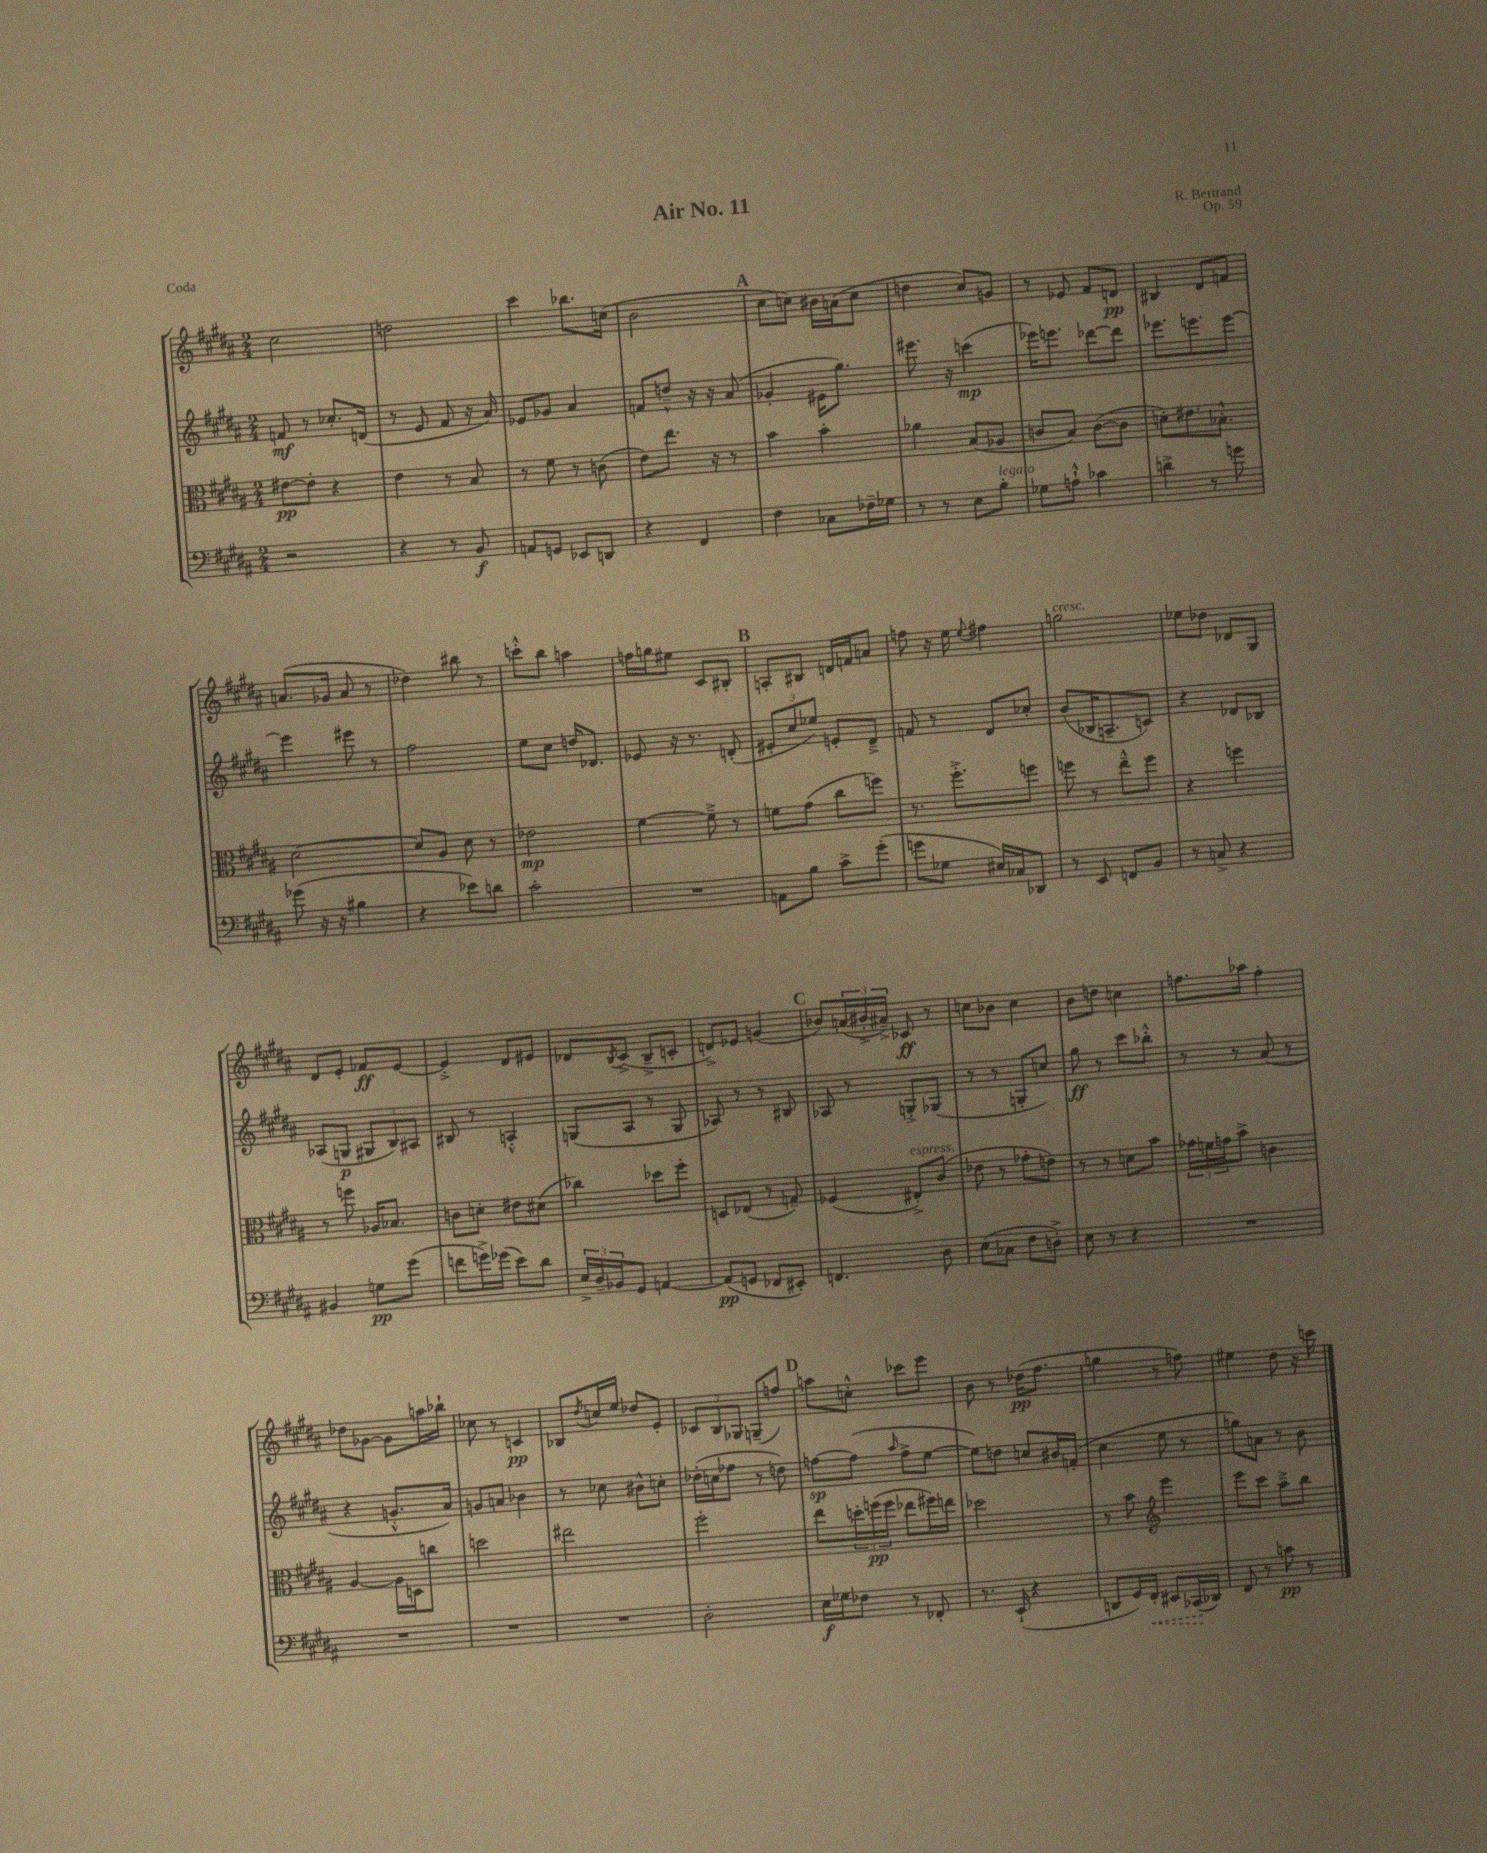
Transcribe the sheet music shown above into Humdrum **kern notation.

**kern	**dynam	**kern	**dynam	**kern	**dynam	**kern	**dynam
*part4	*part4	*part3	*part3	*part2	*part2	*part1	*part1
*staff4	*staff4	*staff3	*staff3	*staff2	*staff2	*staff1	*staff1
*clefF4	*	*clefC3	*	*clefG2	*	*clefG2	*
*k[f#c#g#d#a#]	*	*k[f#c#g#d#a#]	*	*k[f#c#g#d#a#]	*	*k[f#c#g#d#a#]	*
*M2/4	*	*M2/4	*	*M2/4	*	*M2/4	*
=1	=1	=1	=1	=1	=1	=1	=1
2r	.	[8e#X\L	pp	8fn/	mf	2cc#\	.
.	.	8e#'\J]	.	8r	.	.	.
.	.	4r	.	8.cc-X'/L	.	.	.
.	.	.	.	(16dn/Jk	.	.	.
=2	=2	=2	=2	=2	=2	=2	=2
4r	.	4e\	.	8r	.	2ddn\	.
.	.	.	.	8e/	.	.	.
8r	.	8r	.	8f#/	.	.	.
8BB/	f	8B/	.	16r	.	.	.
.	.	.	.	16a#/)	.	.	.
=3	=3	=3	=3	=3	=3	=3	=3
8AAn/L	.	8r	.	8e-X/L	.	4ccc#\	.
8GGn/J	.	8f#\	.	8g-X/J	.	.	.
8EE-X/L	.	8r	.	4a#/	.	8.bb-X\L	.
8DDn/J	.	(8cn\	.	.	.	.	.
.	.	.	.	.	.	(16ccn\Jk	.
=4	=4	=4	=4	=4	=4	=4	=4
4r	.	8e\L)	.	8fn/L	.	2b\	.
.	.	8.ee\J	.	8ddn~^^/J	.	.	.
4FF#/	.	.	.	16r	.	.	.
.	.	16r	.	16r	.	.	.
.	.	8r	.	(8a#/	.	.	.
!!LO:REH:place=s1:t=A
=5	=5	=5	=5	=5	=5	=5	=5
4F#\	.	4b\	.	4g-X'/	.	8cc#\L	.
.	.	.	.	.	.	8ccn\J)	.
8C-X\L	.	4b'\	.	16e#X\KL	.	16b#X\LL	.
.	.	.	.	8.gg#\J)	.	(16an\J	.
16F-X~\L	.	.	.	.	.	8cc\J	.
16G-X\JJ	.	.	.	.	.	.	.
=6	=6	=6	=6	=6	=6	=6	=6
8r	.	4a-X\	.	8.eee#X\	.	4ddn\	.
8r	.	.	.	.	.	.	.
.	.	.	.	16r	.	.	.
8E\L	.	(8B/L	.	(4cccn\	mp	8cc#/L)	.
!LO:TX:a:i:t=legato	!	!	!	!	!	!	!
8B'\J	.	8A-X/J	.	.	.	8gn/J	.
=7	=7	=7	=7	=7	=7	=7	=7
8G-X\L	.	8cn/L	.	16eee-X\KL)	.	8r	.
.	.	.	.	8.eeen\J	.	.	.
8An`^^\J	.	8B/J)	.	.	.	8e-X/	.
4c-X\	.	([8c\L	.	[8ddd-X\L	.	8f#/L	.
.	.	8c\J]	.	8ddd-\J]	.	8dn/J	pp
=8	=8	=8	=8	=8	=8	=8	=8
4dn^\	.	8dn'\L)	.	8.eee-X\L	.	4B#X/	.
.	.	8.e#X\	.	.	.	.	.
.	.	.	.	8.eeen\	.	.	.
8r	.	.	.	.	.	8d#/L	.
.	.	8.B-X'^^\J	.	.	.	.	.
8gn\	.	.	.	[8eee\J	.	8fn/J	.
!!LO:LB:g=z
=9	=9	=9	=9	=9	=9	=9	=9
(8g-X\	.	[2d#\	.	4eee\]	.	(8.an/L	.
16r	.	.	.	.	.	.	.
16r	.	.	.	.	.	16g-X/Jk	.
4B#X\	.	.	.	8eee#X\	.	8a/	.
.	.	.	.	8r	.	8r	.
=10	=10	=10	=10	=10	=10	=10	=10
4r	.	8d#/L]	.	2ff#\	.	4dd-X\)	.
.	.	8A#/J	.	.	.	.	.
8e-X\L)	.	8d#\	.	.	.	8bb#X\	.
8dn\J	.	8r	.	.	.	8r	.
=11	=11	=11	=11	=11	=11	=11	=11
2c#'\	.	2e-X\	mp	8ee\L	.	8cccn'^^\L	.
.	.	.	.	8cc#\J	.	8bb\J	.
.	.	.	.	16ddn/KL	.	4aan\	.
.	.	.	.	8.d-X/J	.	.	.
=12	=12	=12	=12	=12	=12	=12	=12
2r	.	[4f#\	.	8e-X/	.	16ffn\LL	.
.	.	.	.	.	.	16ggn\J	.
.	.	.	.	16r	.	8ee#X\J	.
.	.	.	.	8.r	.	.	.
.	.	8f#~^\]	.	.	.	8c#/L	.
.	.	8r	.	(8dn'/	.	8B#X'/J	.
!!LO:REH:place=s1:t=B
=13	=13	=13	=13	=13	=13	=13	=13
8AAn\L	.	8fn\L	.	12e#X'/L	.	8An'/L	.
.	.	.	.	12cc#/	.	.	.
8B\J	.	(8g#\J	.	.	.	8B#X/J	.
.	.	.	.	12ee-X/J)	.	.	.
8c#^\L	.	8cc#\L	.	8en'/L	.	16dn/LL	.
.	.	.	.	.	.	16fn/J	.
(8g#'\J	.	8ffn\J)	.	8d#~^/J	.	8an/J	.
=14	=14	=14	=14	=14	=14	=14	=14
8gn\L	.	8.r	.	8fn/	.	8ffn\	.
8G-X\J	.	.	.	8r	.	16r	.
.	.	8.ff#'^\L	.	.	.	16ee\	.
.	.	.	.	.	.	8qqee/	.
16E#X/LL)	.	.	.	8d#/L	.	4ff#X\	.
16C-X/J	.	.	.	.	.	.	.
8DD-X/J	.	8ffn\J	.	8cc-X'/J	.	.	.
=15	=15	=15	=15	=15	=15	=15	=15
!	!	!	!	!	!	!LO:TX:a:i:t=cresc.	!
8r	.	8ffn\	.	(8b/L	.	2ggn\	.
8EE/	.	8r	.	16B-X/K	.	.	.
.	.	.	.	8.An~/	.	.	.
8FFn/L	.	8ee~^^\L	.	.	.	.	.
8BB/J	.	8ff\J	.	8cn/J)	.	.	.
=16	=16	=16	=16	=16	=16	=16	=16
8r	.	4r	.	4r	.	8ee-X\L	.
8Cn^/	.	.	.	.	.	8dd-X\J	.
4r	.	4ffn\	.	8d-X/L	.	8d-X/L	.
.	.	.	.	8B-X/J	.	8G#/J	.
!!LO:LB:g=z
=17	=17	=17	=17	=17	=17	=17	=17
4BB#X/	.	8r	.	(8A-X/L	.	8d#/L	.
.	.	8ffn\	.	8Gn/J	p	8e'/J	.
8Gn\L	pp	16A-X/KL	.	12G#X/L	.	8f-X/L	ff
.	.	8.B-X/J	.	.	.	.	.
.	.	.	.	12B/)	.	.	.
(8g#\J	.	.	.	.	.	[8e/J	.
.	.	.	.	12A#X/J	.	.	.
=18	=18	=18	=18	=18	=18	=18	=18
8fn\L	.	8cn\L	.	8B#X/	.	4e'^/]	.
16gn^\L)	.	8dn'\J	.	8r	.	.	.
(16g-X\JJ	.	.	.	.	.	.	.
8e\L)	.	8e#X\L	.	4An'^^/	.	8d#/L	.
8d#\J	.	(8d#X\J	.	.	.	8e#X/J	.
=19	=19	=19	=19	=19	=19	=19	=19
24E^/LL	.	4cc-X\)	.	(8Gn/L	.	8d-X/L	.
24D#~/	.	.	.	.	.	.	.
24BB-X/J	.	.	.	.	.	.	.
.	.	.	.	.	.	8qB/	.
8GG#/J	.	.	.	8A#/J	.	(8c#^/J	.
[4AAn/	.	8dd-X\L	.	8r	.	8B~^/L	.
.	.	8ff#'\J	.	8G/	.	8cn'/J	.
=20	=20	=20	=20	=20	=20	=20	=20
(8AA/L]	pp	8Dn/L	.	8A-X/)	.	8dn^/L)	.
8GGn/J	.	(8E-X/J	.	8r	.	8e-X/J	.
8FF-X/L	.	8r	.	8r	.	(4gn/	.
8EE#X'/J)	.	8Gn~/)	.	8B#X/	.	.	.
!!LO:REH:place=s1:t=C
=21	=21	=21	=21	=21	=21	=21	=21
4.FFn/	.	(4F-X/	.	8A-X/	.	8b-X/L)	.
.	.	.	.	8r	.	(24an/L	.
.	.	.	.	.	.	24b#X'^/	.
.	.	.	.	.	.	24a#X~^/JJ)	.
!	!	!LO:TX:a:i:t=espress.	!	!	!	!	!
.	.	8E#X'^/L)	.	8Gn'^/L	.	8c-X/	ff
8D#\	.	(8c#/J	.	(8G-X/J	.	8r	.
=22	=22	=22	=22	=22	=22	=22	=22
(8E\L	.	8e-X\	.	8r	.	8ccn\L	.
8C-X\J	.	8r	.	8r	.	8b-X\J	.
8F#\L	.	8g-X'\L	.	8Gn'/L	.	4cc\	.
8Dn'^\J)	.	8en\J)	.	8ccn/J)	.	.	.
=23	=23	=23	=23	=23	=23	=23	=23
8E\	.	8r	.	8gg#\	ff	8b\L	.
8r	.	8r	.	8r	.	8ddn\J	.
4r	.	8dn\L	.	8ccc#\L	.	4ccn\	.
.	.	8b\J	.	8bb-X'^^\J	.	.	.
=24	=24	=24	=24	=24	=24	=24	=24
2r	.	24g-X\LL	.	8r	.	8.ffn\L	.
.	.	24fn\	.	.	.	.	.
.	.	24gn\J	.	.	.	.	.
.	.	8b^\J	.	8r	.	.	.
.	.	.	.	.	.	16aa-X\Jk	.
.	.	4cn\	.	(8a#/	.	4ff'\	.
.	.	.	.	8r	.	.	.
!!LO:LB:g=z
=25	=25	=25	=25	=25	=25	=25	=25
2r	.	[4A#/	.	4r	.	8dd-X\L	.
.	.	.	.	.	.	[8g-X\J	.
.	.	16A#\LL]	.	8.gn'^^/L	.	8g-\L]	.
.	.	16Dn\J	.	.	.	.	.
.	.	8ccn\J	.	.	.	16aan\L	.
.	.	.	.	16a#/Jk)	.	16bb-X`\JJ	.
=26	=26	=26	=26	=26	=26	=26	=26
2r	.	2ddn\	.	8gn/L	.	8cc-X\	.
.	.	.	.	8an/J	.	8r	.
.	.	.	.	4b-X\	.	4cn/	pp
=27	=27	=27	=27	=27	=27	=27	=27
2r	.	2ee#X\	.	8r	.	8B-X/L	.
.	.	.	.	.	.	8qdd#/	.
.	.	.	.	8cc-X\	.	16ccn/L	.
.	.	.	.	.	.	16ee/JJ	.
.	.	.	.	8b#X^^\L	.	8dd-X/L	.
.	.	.	.	8ccn'\J	.	8e'/J	.
=28	=28	=28	=28	=28	=28	=28	=28
2D#'\	.	2ff#'\	.	(16dd-X'\LL	.	12c-X/L	.
.	.	.	.	16ccn\J	.	.	.
.	.	.	.	.	.	12B/	.
.	.	.	.	8ff-X\J	.	.	.
.	.	.	.	.	.	12G-X/J	.
.	.	.	.	8r	.	(8Gn~/L	.
.	.	.	.	8ddn\)	.	8ffn/J)	.
!!LO:REH:place=s1:t=D
=29	=29	=29	=29	=29	=29	=29	=29
16E\LL	f	8ee\L	.	[8ffn\L	sp	8aan\L	.
16G-X\J	.	.	.	.	.	.	.
8F-X\J	.	24ddn'\L	.	(8ff\J]	.	8ccn'^^\J	.
.	.	(24ffn\	pp	.	.	.	.
.	.	24ff\JJ	.	.	.	.	.
.	.	.	.	16qqaa#/	.	.	.
8r	.	8ee-X\L	.	8ff^\L	.	8ccc-X\L	.
8FF-X'/	.	16ff#X\L)	.	[8ee\J	.	8eee\J	.
.	.	16een\JJ	.	.	.	.	.
=30	=30	=30	=30	=30	=30	=30	=30
8.r	.	2dd-X\	.	8ee\L])	.	8b\	.
.	.	.	.	8ddn\J	.	8r	.
(16EE`/	.	.	.	.	.	.	.
4r	.	.	.	8ccn/L	.	(16dd-X\KL	pp
.	.	.	.	.	.	8.ff#\J	.
.	.	.	.	16b#X/L	.	.	.
.	.	.	.	(16fn'/JJ	.	.	.
=31	=31	=31	=31	=31	=31	=31	=31
8DDn/L	.	8r	.	4cc#\	.	4ggn\	.
16GG#/L)	.	8b\	.	.	.	.	.
!	!LO:HP:b	!	!	!	!	!	!
16FF#'/JJ	<	.	.	.	.	.	.
*	*	*clefG2	*	*	*	*	*
8EE#X/L	.	4eee\	.	8ee\	.	8r	.
(16CC-X/L	.	.	.	8r	.	8ffn\)	.
16DD-X/JJ)	[	.	.	.	.	.	.
=32	=32	=32	=32	=32	=32	=32	=32
8FF#/	.	8eee\L	.	8ggn\L)	.	4ee#X\	.
8r	.	8ccc#\J	.	8an\J	.	.	.
8cn\	pp	8aa#~^\L	.	8r	.	8dd#\	.
8r	.	8bb\J	.	8b\	.	16r	.
.	.	.	.	.	.	16cccn\	.
==	==	==	==	==	==	==	==
*-	*-	*-	*-	*-	*-	*-	*-
